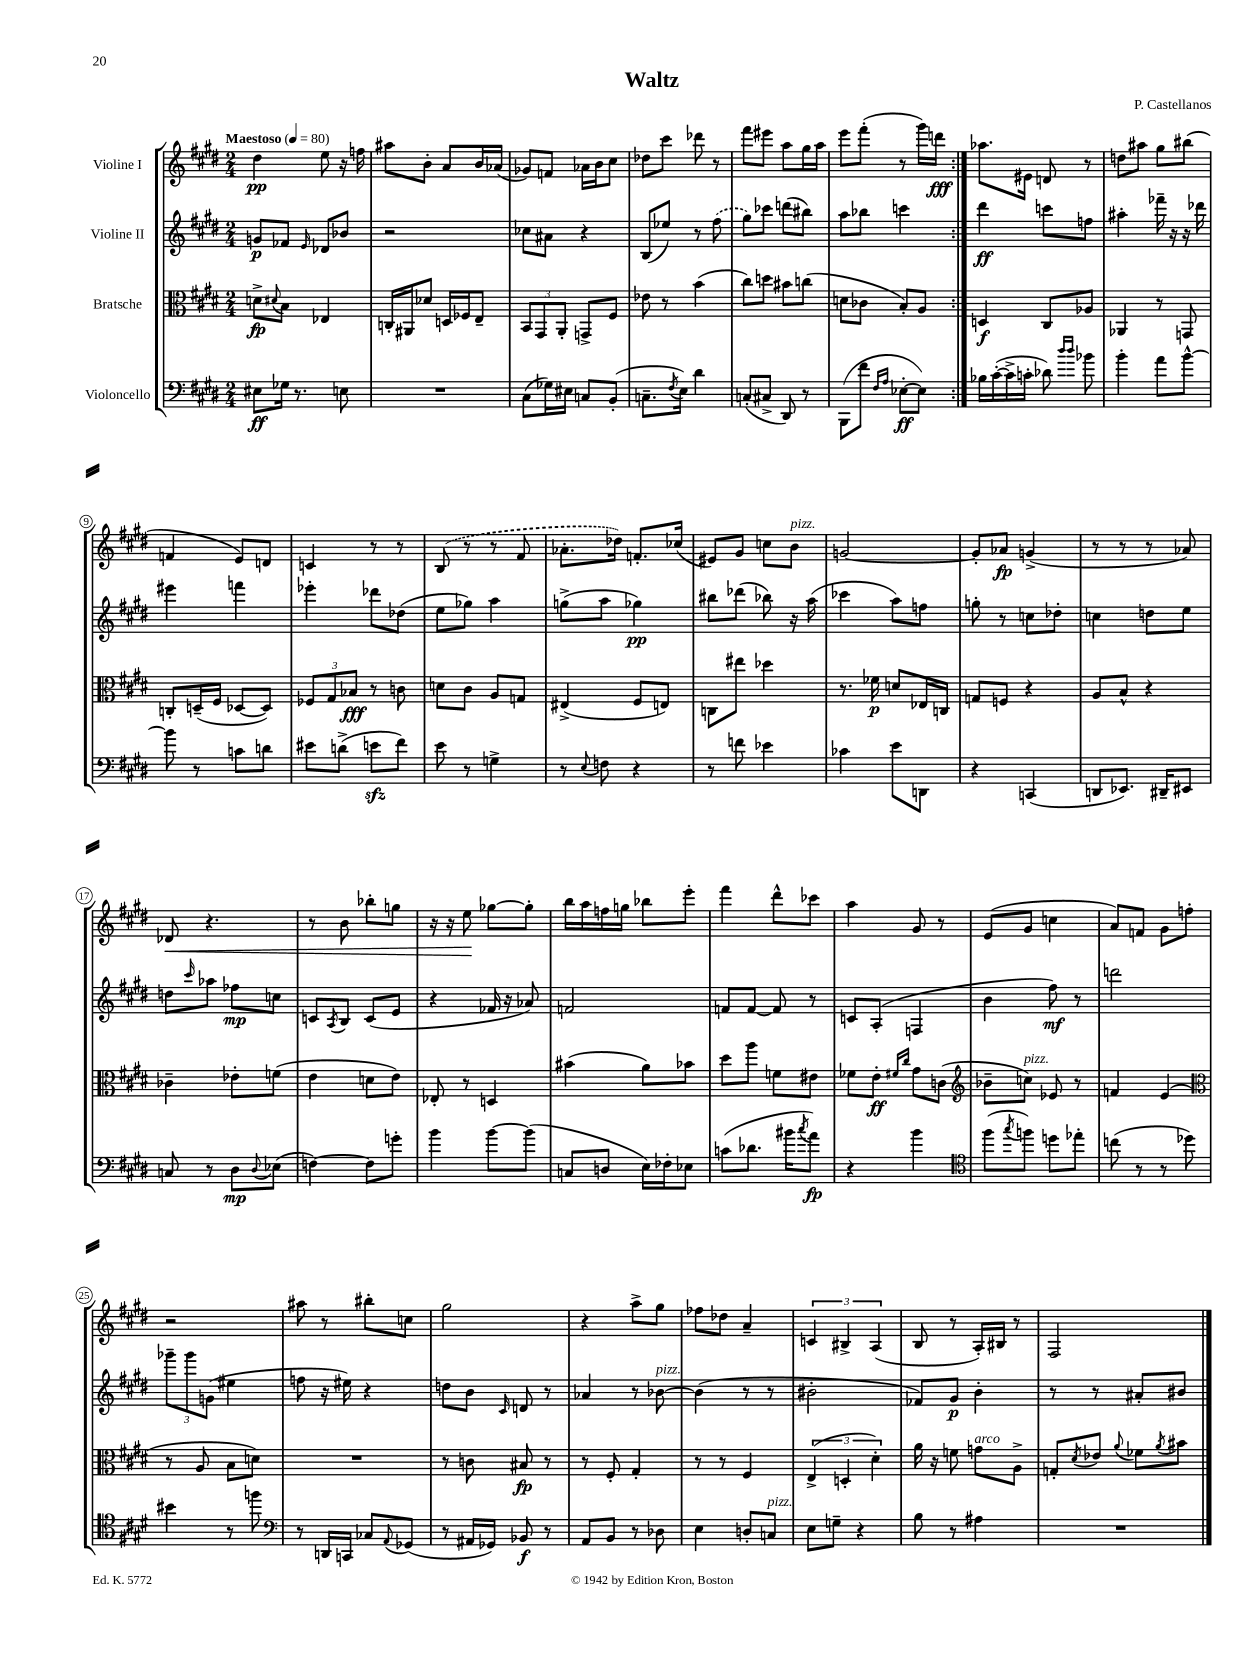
\header { title = "Waltz" composer = "P. Castellanos" }
<<
\new StaffGroup <<
\new Staff = "s0" \with { instrumentName = "Violine I" } {
    \clef treble \key e \major \numericTimeSignature \time 2/4 \tempo "Maestoso" 4 = 80
    \repeat volta 2 { dis''4\pp e''8 r16 f''16 |
    ais''8 b'8-. a'8 b'16 aes'16( |
    ges'8) f'8 aes'16 b'16 cis''8 |
    des''8 cis'''8 des'''8 r8 |
    fis'''8 eis'''8 a''8 gis''16 a''16 |
    e'''8 fis'''8-.( r8 gis'''16) d'''16\fff | }
    aes''8. eis'16 d'8 r8 |
    d''8 ais''8 gis''8 bis''8( |
    f'4 e'8) d'8 |
    c'4 r8 r8 |
    \once \slurDashed b8( r8 r8 fis'8 |
    aes'8.-. des''16) f'8.-. ces''16( |
    eis'8) gis'8 c''8 b'8^\markup { \italic "pizz." } |
    g'2~ |
    g'8-. aes'8\fp g'4->( |
    r8 r8 r8 aes'8) |
    des'8\< r4. |
    r8 b'8 bes''8-. g''8 |
    r16 r16 e''8\! ges''8~ ges''8-. |
    b''16 a''16 f''16 g''16 bes''8 e'''8-. |
    fis'''4 dis'''8-^ ces'''8 |
    a''4 gis'8 r8 |
    e'8( gis'8 c''4 |
    a'8) f'8 gis'8 f''8-. |
    r2 |
    ais''8 r8 bis''8-. c''8 |
    gis''2 |
    r4 a''8-> gis''8 |
    fes''8 des''8 a'4-- |
    \tuplet 3/2 { c'4 bis4-> a4( } |
    b8 r8 a16-.) bis16 r8 |
    fis2 \bar "|." |
}
\new Staff = "s1" \with { instrumentName = "Violine II" } {
    \clef treble \key e \major \numericTimeSignature \time 2/4
    \repeat volta 2 { g'8\p fes'8 \grace { e'16 } des'8 bes'8 |
    r2 |
    ces''8 ais'8 r4 |
    b8( ees''8) r8 \once \slurDashed fis''8( |
    gis''8) ces'''8 d'''8( bis''8) |
    a''8 bes''8 c'''4 | }
    dis'''4\ff c'''8 f''8 |
    ais''4-. fes'''16-- r16 r16 des'''16 |
    eis'''4 f'''4 |
    ees'''4-. des'''8 des''8( |
    e''8 ges''8) a''4 |
    g''8->( a''8 ges''4\pp) |
    bis''8 des'''8( bes''8) r16 a''16( |
    ces'''4 a''8) f''8 |
    g''8-. r8 c''8 des''8-. |
    c''4 d''8 e''8 |
    d''8 \grace { cis'''16 } aes''8 fes''8\mp c''8 |
    c'8 \acciaccatura { a8 } b8 c'8( e'8 |
    r4 fes'16 r16 aes'8) |
    f'2 |
    f'8 f'8~ f'8 r8 |
    c'8 a8-.( f4 |
    b'4 fis''8\mf) r8 |
    d'''2 |
    \tuplet 3/2 { ges'''8-- ges'''8 g'8( } eis''4 |
    f''8 r16 eis''16) r4 |
    d''8 b'8 \grace { cis'16 } d'8 r8 |
    aes'4 r8 bes'8~^\markup { \italic "pizz." } |
    bes'4( r8 r8 |
    bis'2-. |
    fes'8) gis'8\p b'4-. |
    r8 r8 ais'8-. bis'8 \bar "|." |
}
\new Staff = "s2" \with { instrumentName = "Bratsche" } {
    \clef alto \key e \major \numericTimeSignature \time 2/4
    \repeat volta 2 { d'8->\fp \appoggiatura { dis'8 } b8 ees4 |
    c16-. ais,16 des'8 d16 fes16 e8-- |
    \tuplet 3/2 { b,8 gis,8 a,8-. } g,8-> fis8 |
    ees'8 r8 b'4( |
    cis''8) d''8 bis'8 c''8( |
    d'8 ces'8 b8-.) a8 | }
    d4\f cis8 aes8 |
    aes,4 r8 g,8 |
    c8-. d16--( fis16 des8~ des8) |
    \tuplet 3/2 { fes8 gis8 bes8\fff } r8 c'8 |
    d'8 cis'8 a8 g8 |
    eis4->( fis8 e8) |
    c8 eis''8 des''4 |
    r8. fes'16\p d'8 ees16 c16 |
    g8 f8 r4 |
    a8 b8-^ r4 |
    ces'4-- ees'8-. f'8( |
    e'4 d'8 e'8) |
    ees8-. r8 d4 |
    bis'4( a'8) bes'8 |
    dis''8 a''8 f'8 eis'8 |
    fes'8 e'8-.\ff \grace { fis'16 cis''16 } gis'8 c'8( |
    \clef treble bes'8-- c''8^\markup { \italic "pizz." }) ees'8 r8 |
    f'4 e'4( |
    \clef alto r8 a8 b8 d'8) |
    R2 |
    r8 c'8 bis8\fp r8 |
    r8 fis8-. gis4-. |
    r8 r8 fis4 |
    \tuplet 3/2 { e4->( d4-. dis'4-.) } |
    a'16 r16 f'8 g'8^\markup { \italic "arco" } a8-> |
    g8-. \acciaccatura { dis'8 } ees'8 \appoggiatura { a'8 } fes'8 \acciaccatura { a'8 } bis'8 \bar "|." |
}
\new Staff = "s3" \with { instrumentName = "Violoncello" } {
    \clef bass \key e \major \numericTimeSignature \time 2/4
    \repeat volta 2 { eis8\ff ges16 r8. e8 |
    R2 |
    cis8( ges16) eis16 c8 b,8-.( |
    c8.-- \acciaccatura { fis8 } e16) dis'4 |
    c8-.( cis8-> dis,8) r8 |
    b,,8( fis'8 \grace { fis16 a16 } ees8~-.\ff ees8) | }
    bes16 cis'16~-.( cis'16-> c'16-. des'8) \grace { dis''16 dis''16 } bes'8 |
    b'4-. a'8 b'8~-^ |
    b'8 r8 c'8 d'8 |
    eis'8 d'8->( e'8\sfz fis'8) |
    e'8 r8 g4-> |
    r8 \appoggiatura { e8 } f8 r4 |
    r8 f'8 ees'4 |
    ces'4 e'8 d,8 |
    r4 c,4( |
    d,8 ees,8.) dis,16-- eis,8 |
    c8 r8 dis8\mp \appoggiatura { dis8 } ees8( |
    f4~) f8 g'8-. |
    b'4 b'8~ b'8( |
    c8 d8 e16) fes16-. ees8 |
    c'8( des'8. bis'16 \acciaccatura { cis''8 } a'8\fp) |
    r4 b'4 |
    \clef tenor fis''8( \acciaccatura { gis''8 } f''8) d''8 ees''8-. |
    c''8( r8 r8 des''8) |
    bis'4 r8 f''8 |
    \clef bass r8 d,16 c,16 ces8 \appoggiatura { a,8 } ges,8( |
    r8 ais,16 ges,16) bes,8\f r8 |
    a,8 b,8 r8 des8 |
    e4 d8-. c8^\markup { \italic "pizz." } |
    e8 g8-- r4 |
    b8 r8 ais4 |
    R2 \bar "|." |
}
>>
>>
\layout { \context { \Score \override BarNumber.stencil = #(make-stencil-circler 0.1 0.3 ly:text-interface::print) } }
